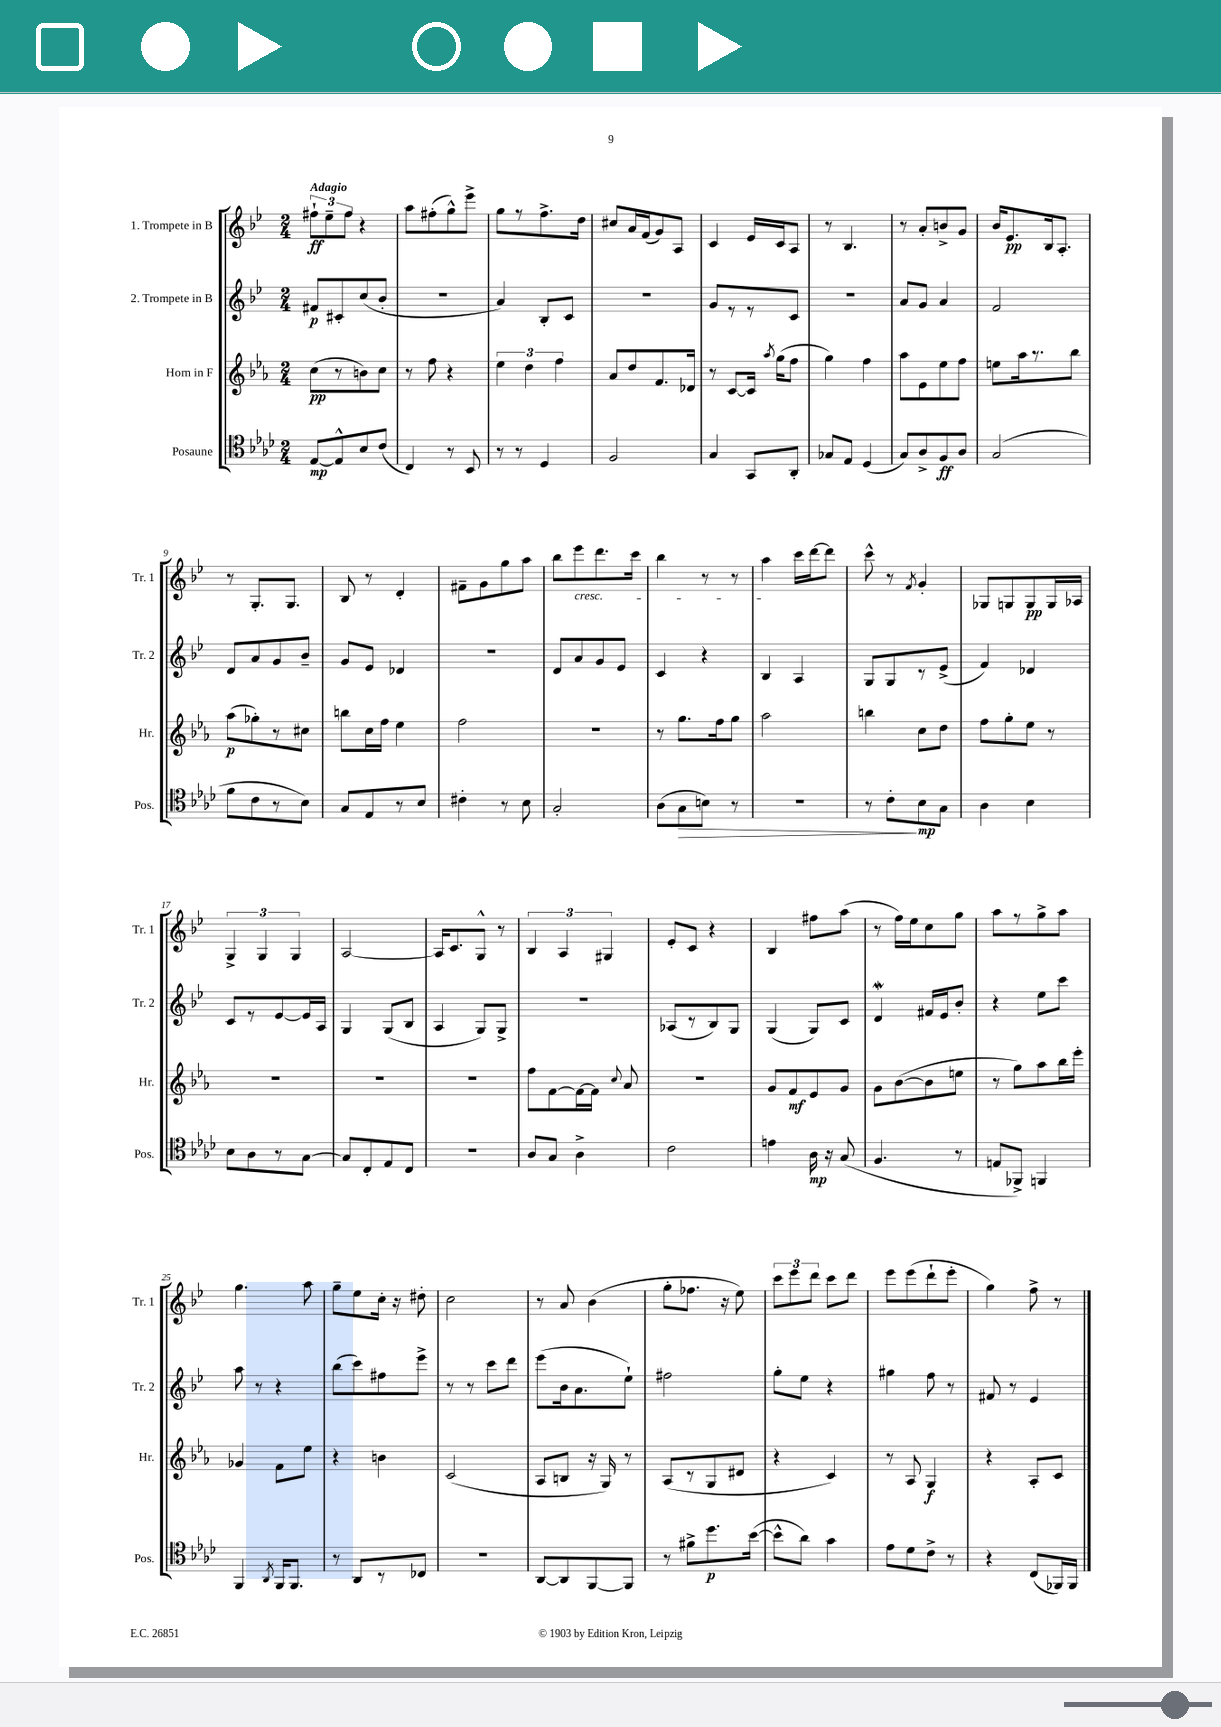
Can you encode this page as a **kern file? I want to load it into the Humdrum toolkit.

**kern	**kern	**kern	**kern
*staff4	*staff3	*staff2	*staff1
*clefC4	*clefG2	*clefG2	*clefG2
*k[b-e-a-d-]	*k[b-e-a-]	*k[b-e-]	*k[b-e-]
*M2/4	*M2/4	*M2/4	*M2/4
[8E-	(8cc	8f#	12ff#`
.	.	.	12ee-~
8E-^^]	8r	8c#'	.
.	.	.	12ff#
8B-	8b)	(8cc	4r
(8c	8cc	8b-'	.
=	=	=	=
4C)	8r	2r	8aa
.	8ff	.	(8ff#'
8r	4r	.	8gg^^)
8BB-	.	.	8eee-^
=	=	=	=
8r	6ee-	4a)	8gg
8r	.	.	8r
.	6dd	.	.
4D-	.	8B-'	8.ff^
.	6ff	.	.
.	.	8c	.
.	.	.	16dd
=	=	=	=
2F	8a-	2r	8cc#
.	8dd	.	16a
.	.	.	(16f
.	8.f	.	8g)
.	.	.	8A
.	16d-	.	.
=	=	=	=
4G	8r	8g	4c
.	[8c	8r	.
8GG	16c]	8r	16e-
.	8qaa-	.	.
.	(16gg	.	16c
8AA-'	8ff	8c	8A
=	=	=	=
8G-	4gg)	2r	8r
8E-	.	.	4.B-
(4D-	4ff	.	.
=	=	=	=
8G)	8aa-	8a	8r
8A-^	8e-	8g	8a'
8F	8ee-	4a	8b^
8A-	8ff	.	8g
=	=	=	=
(2G	8ee	2f	16b-
.	.	.	8.e-
.	16aa-	.	.
.	8.r	.	.
.	.	.	16B-
.	.	.	8.A'
.	8bb-	.	.
=	=	=	=
8f	(8aa-	8d	8r
8c	8gg-')	8a	8.G'
8r	8r	8g	.
.	.	.	8.G
8B-)	8cc#	8b-~	.
=	=	=	=
8G	8bb	8g	8B-
8E-	16cc	8e-	8r
.	16ff	.	.
8r	4ee-	4d-	4d'
8B-	.	.	.
=	=	=	=
4c#'	2ff	2r	8f#~
.	.	.	8g
8r	.	.	8gg
8B-	.	.	8aa
=	=	=	=
2G'	2r	8d	8bb-
.	.	8a	8eee-
.	.	8g	8.ddd
.	.	8e-	.
.	.	.	16ccc
=	=	=	=
(8A-	8r	4c	4bb-
8G	8.gg	.	.
8B)	.	4r	8r
.	16ff	.	.
8r	8gg	.	8r
=	=	=	=
2r	2aa-	4B-	4aa
.	.	4A	16ccc
.	.	.	[16ddd
.	.	.	8ddd]
=	=	=	=
8r	4bb	8G	8ccc^^
8c'	.	8G	8r
.	.	.	8qf
8B-	8cc	8r	4g'
8G	8dd	(8e-^	.
=	=	=	=
4A-	8ff	4f)	8G-
.	8gg'	.	8G
4B-	8ee-	4d-	8G
.	8r	.	16G
.	.	.	16A-
=	=	=	=
8B-	2r	8c	6G^
8A-	.	8r	.
.	.	.	6G
8r	.	[8e-	.
.	.	.	6G
[8G	.	16e-]	.
.	.	16A	.
=	=	=	=
8G]	2r	4G	[2A
8C'	.	.	.
8E-	.	(8G	.
8C	.	8B-	.
=	=	=	=
2r	2r	4A	16A]
.	.	.	8.c
.	.	8G)	8G^^
.	.	8G^	8r
=	=	=	=
8A-	8ff	2r	6B-
8G	[8f	.	.
.	.	.	6A
4A-^	16f_	.	.
.	16f]	.	.
.	.	.	6G#
.	8qqcc	.	.
.	8a-	.	.
=	=	=	=
2c	2r	(8A-	8e-'
.	.	8r	8c
.	.	8B-)	4r
.	.	8G	.
=	=	=	=
4e	8g	(4G	4B-
.	8f	.	.
16A-	8e-	8G)	8ff#
16r	.	.	.
(8G	8g	8c	(8aa
=	=	=	=
4.F	8g	4d	8r
.	([8b-	.	16ff)
.	.	.	16ee-
.	8b-]	16f#	8cc
.	.	16e-	.
8r	8ee	8b-'	8gg
=	=	=	=
8E	8r	4r	8aa
8FF-^)	8gg)	.	8r
4FF	8aa-	8ee-	8gg^
.	16bb-	8ccc	8aa
.	16eee-'	.	.
=	=	=	=
4FF	4g-	8aa	4.gg
.	.	8r	.
8qAA-	.	.	.
16FF	8f	4r	.
8.FF	.	.	.
.	8ee-	.	8aa
=	=	=	=
8r	4r	(8bb-	8gg~
8AA-	.	8ccc)	8ee-
8r	4b	8ff#	16cc'
.	.	.	16r
8C-	.	8eee-^	8dd#'
=	=	=	=
2r	(2c	8r	2cc
.	.	8r	.
.	.	8ccc	.
.	.	8ddd	.
=	=	=	=
[8AA-	8A-	(8eee-	8r
8AA-]	8B	16b-	8a
.	.	8.a	.
[8FF	16r	.	(4b-
.	16G)	.	.
8FF]	8r	8ee-`)	.
=	=	=	=
8r	(8A-	2ff#	8gg'
8f#^	8r	.	8.ff-
8.dd-	8G	.	.
.	.	.	16r
.	8d#	.	8ee-)
([16b-	.	.	.
=	=	=	=
8b-^^]	4r	8gg'	12ccc
.	.	.	12eee-
8a-)	.	8ee-	.
.	.	.	12ddd
4g	4c)	4r	8ccc
.	.	.	8ddd
=	=	=	=
8e-	8r	4gg#	8eee-
8d-	8A-	.	(8eee-
8c^	4G	8ff	8ddd`
8r	.	8r	8eee-'
=	=	=	=
4r	4r	8f#	4gg)
.	.	8r	.
(8C	8A-'	4e-	8ff^
16FF-)	8c	.	8r
16FF-	.	.	.
==	==	==	==
*-	*-	*-	*-
